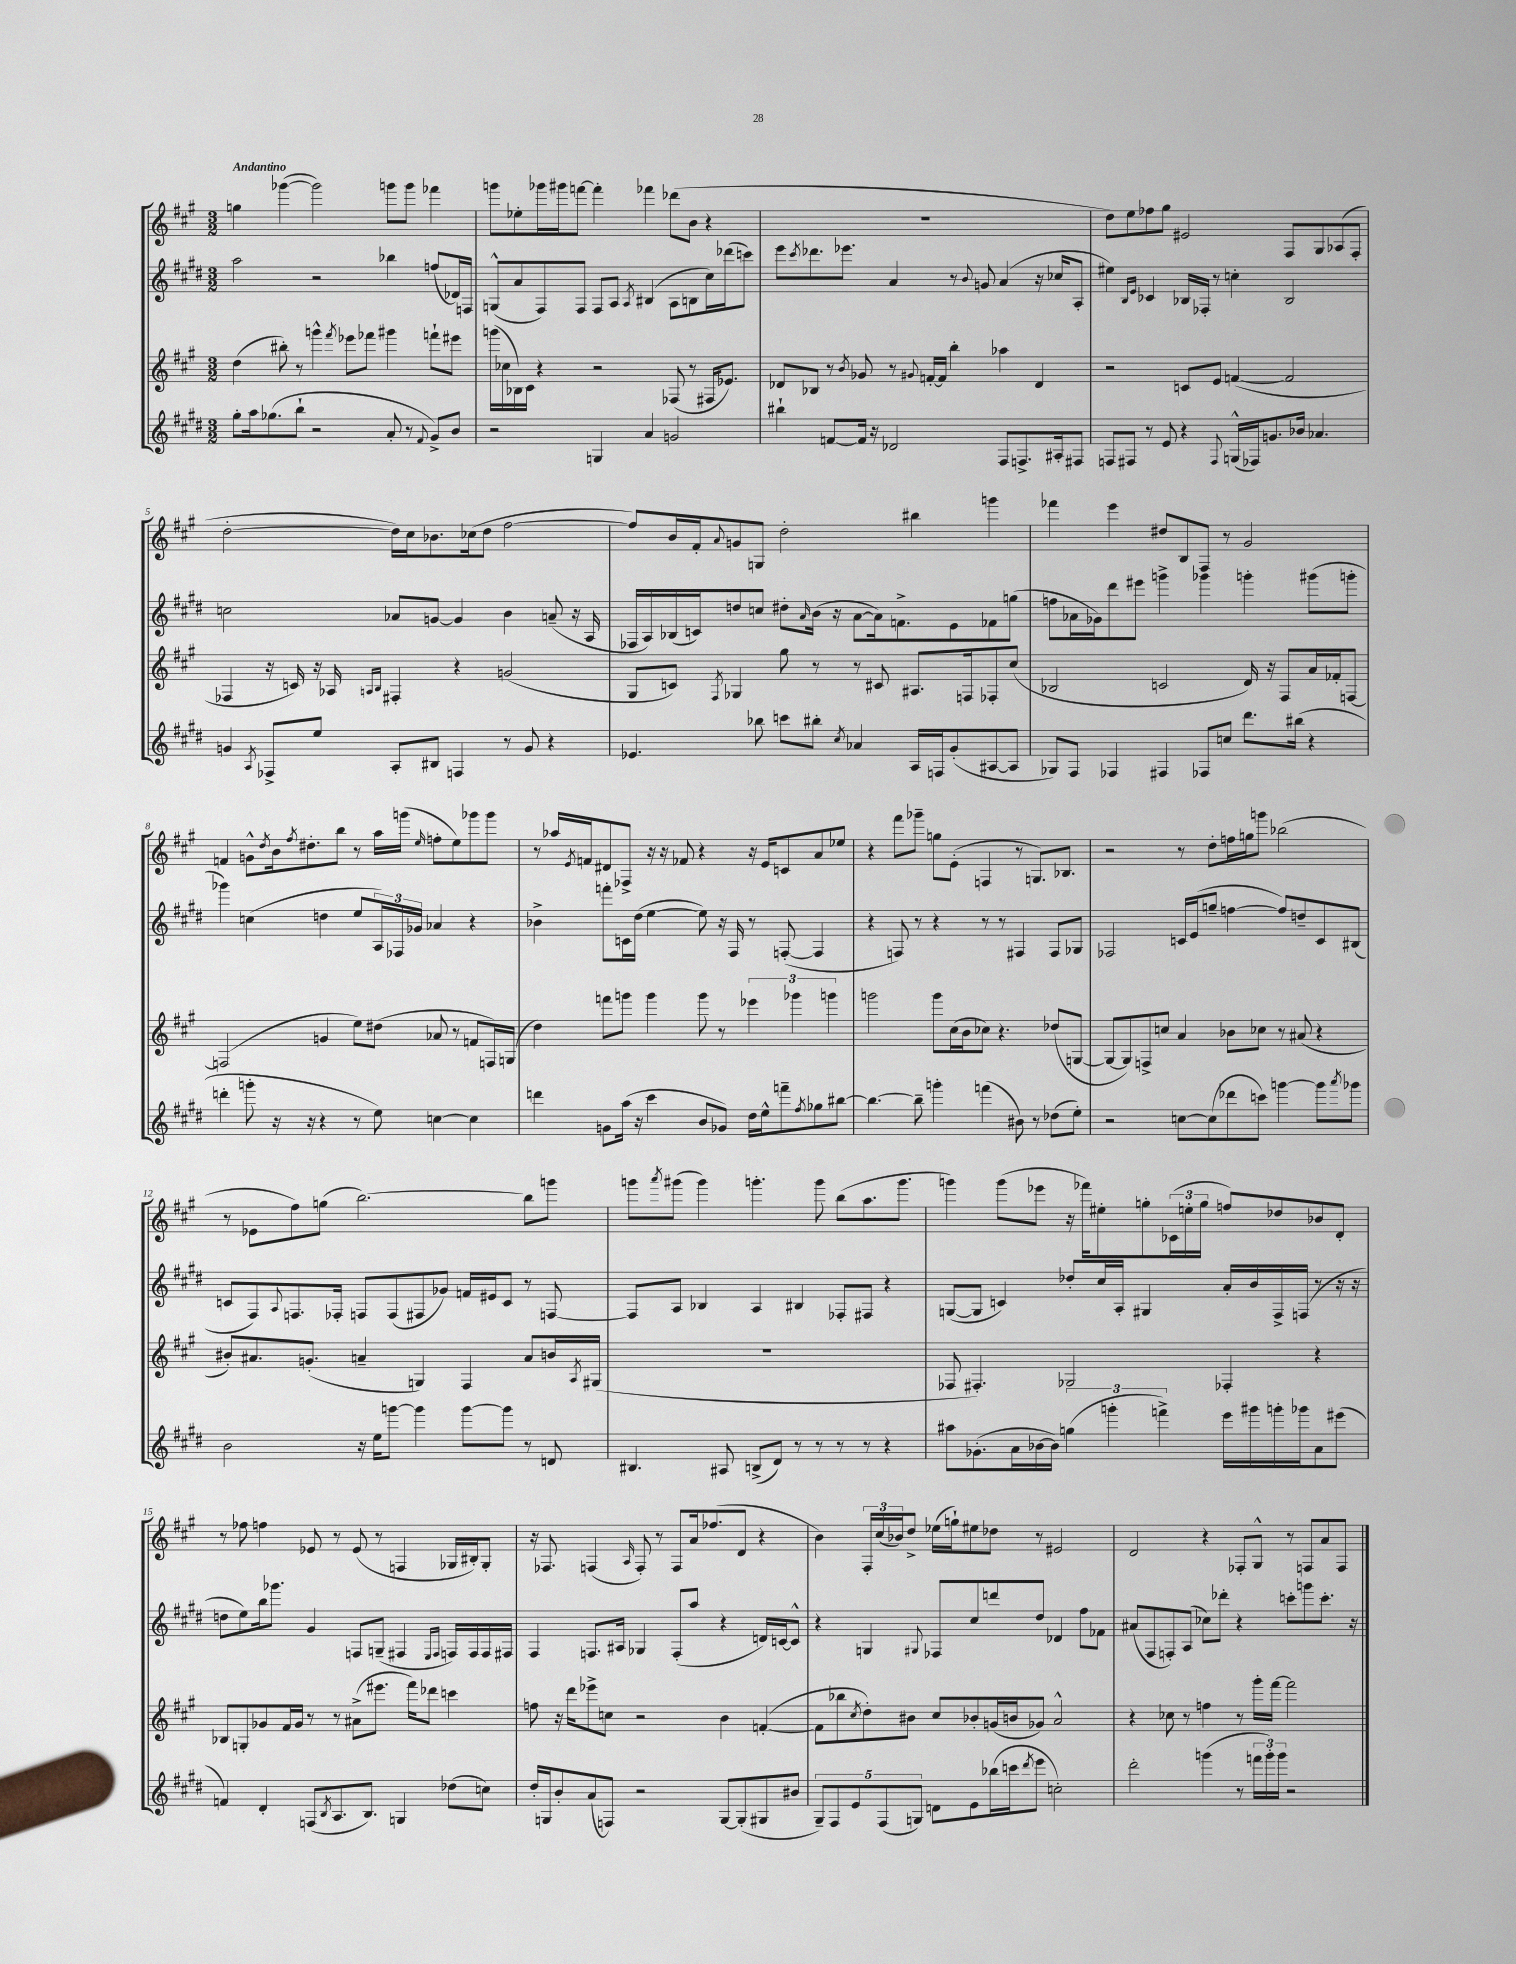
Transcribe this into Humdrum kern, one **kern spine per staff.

**kern	**kern	**kern	**kern
*part4	*part3	*part2	*part1
*staff4	*staff3	*staff2	*staff1
*clefG2	*clefG2	*clefG2	*clefG2
*k[f#c#g#d#]	*k[f#c#g#]	*k[f#c#g#d#]	*k[f#c#g#]
*M3/2	*M3/2	*M3/2	*M3/2
=1	=1	=1	=1
!	!	!	!LO:TX:a:B:t=Andantino
8gg#'\L	(4dd\	2aa\	4ggn\
16aa\k	.	.	.
(8.gg-X\	.	.	.
.	8bb#X'\)	.	([4ggg-X\
8bb`\J	8r	.	.
2r	4gggn^^\	2r	2ggg-\])
.	8qfff#/	.	.
.	8eee-X\L	.	.
.	8fff-X\J	.	.
8a'/	4ggg#X\	4bb-X\	8gggn\L
8r	.	.	8ggg\J
8qqf#/	.	.	.
8g#^/L)	8fffn`\L	(8ffn/L	4fff-X\
8b/J	8eee#X\J	16d-X/L)	.
.	.	16Fn/JJ	.
=2	=2	=2	=2
2r	(16gggn\LL	(8Gn^^/L	8gggn\L
.	16cc-X\	.	.
.	16B-X\)	8a/	8ee-X'\
.	16c#\JJ	.	.
.	4r	8F#/)	16ggg-X\L
.	.	.	16ggg#X\J
.	.	8F#/J	[8fffn\J
4Gn/	2r	8F#/L	4fff'\]
.	.	8A/J	.
.	.	8qA/	.
4a/	.	(4B#X/	4fff-X\
2gn/	(8F-X/	8A\L	(8ddd-X\L
.	8r	8Bn\	8b\J
.	16F#X/KL	16cc#\L)	4r
.	8.e-X/J)	(16ddd-X\J	.
.	.	8cccn\J)	.
=3	=3	=3	=3
4bb#X`\	8d-X/L	8eee\L	1.r
.	.	8qccc#/	.
.	8B-X/J	8.ddd-X\	.
[8fn/L	8r	.	.
.	.	8.eee-X\J	.
.	8qb/	.	.
16f/Jk]	8g-X/	.	.
16r	.	.	.
2d-X/	8r	4a/	.
.	8qqg#X/	.	.
.	[16fn'/LL	.	.
.	16f/JJ]	.	.
.	4bb'\	8r	.
.	.	8qqb/	.
.	.	8gn/	.
8F#/L	4aa-X\	(4a/	.
8.Fn^/	.	.	.
.	4d-/	16r	.
16A#X'/k	.	16cc-X/KL	.
8F#X/J	.	8A'/J	.
=4	=4	=4	=4
8Fn/L	2r	4ee#X\)	8dd\L)
8F#X/J	.	.	8ee\
.	.	16qqB/LL	.
.	.	16qqe/JJ	.
8r	.	4c-X/	8ff-X\
8e/	.	.	8gg#\J
4r	8cn/L	16B-X/LL	2e#X/
.	.	16F-X'/JJ	.
.	8e/J	8r	.
8qqF#/	.	.	.
(16Gn^^/LL	([4fn/	4ccn'\	.
16F-X/J)	.	.	.
8.gn/	.	.	.
.	2f/]	2B-/	8F#/L
16b-X/Jk	.	.	.
4.a-X/	.	.	8G#/
.	.	.	(8A-X/
.	.	.	8F#'/J
!!LO:LB:g=z
=5	=5	=5	=5
4gn/	4F-X/	2ccn\	[2dd'\
8qA/	.	.	.
8F-X^/L	16r	.	.
.	16cn/)	.	.
8ee/J	16r	.	.
.	16A-X/	.	.
.	16qqAn/LL	.	.
.	16qqB/JJ	.	.
8A'/L	4F#X'/	8a-X/L	16dd\LL])
.	.	.	16cc#\J
8B#X/J	.	[8gn/J	8.b-X\
4Fn/	4r	4g/]	.
.	.	.	(16cc-X\k
.	.	.	8dd\J
8r	(2gn/	4b\	[2ff#\
8g/	.	.	.
4r	.	(8an~/	.
.	.	16r	.
.	.	16A/	.
=6	=6	=6	=6
4.e-X/	8G#/L	16F-X/LL	8ff#/L])
.	.	16A/)	.
.	8cn/J)	(16B-X/	16b/L
.	.	16cn/J)	16f#'/J
.	8qF#/	.	8qqa/
.	4G-X/	8ddn/	8gn/
8bb-X\	.	8ccn/J	8Gn/J
8cccn\L	8gg#\	8dd#X'\L	2dd'\
.	.	16qqa/	.
8bb#X'\J	8r	(16b\Jk	.
.	.	16r	.
8qcc#/	.	.	.
4a-X/	8r	[8a\L	.
.	8c#X/	16a\k])	.
.	.	8.fn^\	.
16A/LL	8.A#X/L	.	4bb#X\
16Fn/J	.	.	.
(8g#'/	.	8e\	.
.	16Fn/k	.	.
[8A#X/	8F-X'/	8f-X\	4gggn\
8A#/J]	(8cc#/J	(8ggn\J	.
=7	=7	=7	=7
8G-X/L)	2B-X/	8ffn\L	4fff-X\
8F#/J	.	16a-X\L	.
.	.	16g-X\J)	.
4F-X/	.	8ddd#\	4eee\
.	.	8eee#X\J	.
4F#X/	2cn/	4gggn^\	8dd#X/L
.	.	.	8B/
8F-X/L	.	4ggg-X\	8F#/J
8ccn/J	.	.	8r
8.ddd#\L	16d/)	4gggn'\	2g#/
.	16r	.	.
.	8F#/L	.	.
(16bb#X\Jk	.	.	.
4r	16a/L	(8ggg#X\L	.
.	16f-X'/J	.	.
.	[8Fn/J	8gggn'\J	.
!!LO:LB:g=z
=8	=8	=8	=8
4dddn'\	(2Fn/]	4ggg-X\)	4fn/
8gggn'\	.	(4ccn\	8gn^^\L
.	.	.	8qdd/
16r	.	.	16b\k
.	.	.	8qff#/
16r	.	.	8.dd#X'\
4r	4gn/	4ddn\	.
.	.	.	8bb\J
8r	8ee\L)	8ee/L	8r
8ee\)	(8dd#X\J	24A/L)	16aa\LL
.	.	24F-X/	.
.	.	.	(16gggn\JJ
.	.	24g-X/JJ	.
.	.	.	16qqee/
[4ccn\	8a-X/	4a-X/	8ffn'\L
.	8r	.	8ee\)
4cc\]	8fn/L	4r	8ggg-X\
.	16Fn/L)	.	8ggg-\J
.	(16Gn/JJ	.	.
=9	=9	=9	=9
4dddn\	4dd\)	4b-X^\	8r
.	.	.	16aa-X/LL
.	.	.	8qe/
.	.	.	16fn/J
8gn\L	8fffn\L	8fffn'\L	8d#X/
(16aa\Jk	8gggn\J	16cn\L	8F-X^/J
16r	.	(16dd#\JJ	.
4ccc#\	4ggg\	[4ee\	16r
.	.	.	16r
.	.	.	8f-X/
8b/L	8ggg\	8ee\])	4r
8g-X/J)	8r	16r	.
.	.	16F#/	.
16dd#\LL	6eee-X\	8r	16r
16ee^^\J	.	.	16e/KL
8fffn~\	.	([8Fn'/	8cn/
.	6ggg-X\	.	.
8qff#/	.	.	.
8gg-X\	.	4F/]	8a/
.	6gggn\	.	.
[8bb#X\J	.	.	8ee-X/J
=10	=10	=10	=10
4.bb#\_	2gggn\	4r	4r
.	.	8Fn/)	8fff#\L
8bb#~\]	.	8r	8ggg-X~\J
4gggn'\	8ggg\L	4r	8ggn\L
.	(16cc#\L	.	(8e'\J
.	16b\J	.	.
(4fffn\	8cc-X\J)	8r	4Fn/
.	4.r	8r	.
8b#X\)	.	4F#X/	8r
8r	.	.	8.Gn/L)
(8dd-X\L	(8dd-X/L	8F#/L	.
.	.	.	8.B-X/J
8ee'\J)	[8Gn/J	8G-X/J	.
=11	=11	=11	=11
2r	8G/L_	2F-X/	2r
.	8G/])	.	.
.	8Fn^/	.	.
.	8ccn/J	.	.
[8ccn\L	4a/	16cn/LL	8r
.	.	(16e/J	.
(8cc\]	.	8ggn~/J	8dd'\L
8ddd-X\	8b-X\L	[4ffn\	16ffn\L
.	.	.	16ggn\J
8cccn\J)	8cc-X\J	.	8gggn\J
[4gggn\	8r	8ff/L])	(2bb-X\
.	(8a#X/	8ddn~/	.
8ggg\L]	4r	8c/	.
8qaaa/	.	.	.
8ggg-X\J	.	(8B#X/J	.
!!LO:LB:g=z
=12	=12	=12	=12
2b\	8b#X'/L)	8cn/L	8r
.	8.a#X/	8F#/)	8e-X\L
.	.	8qqA/	.
.	.	8.Fn/	8ff#\)
.	(8.gn'/J	.	.
.	.	.	(8ggn\J
.	.	16F-X'/Jk	.
16r	4an~/	8Fn/L	[2.bb\)
16ee\KL	.	.	.
[8gggn\J	.	(8F/	.
4ggg\]	4Gn/)	8F#X/	.
.	.	8g-X/J)	.
[8ggg\L	4F#/	16fn/LL	.
.	.	16e#X/J	.
8ggg\J]	.	8c/J	.
8r	8a/L	8r	8bb\L]
8dn/	16bn/L	[8Fn/	8gggn\J
.	8qA/	.	.
.	(16G#X/JJ	.	.
=13	=13	=13	=13
4.B#X/	1.r	8F/L]	8gggn\L
.	.	.	8qaaa/
.	.	8A/J	(8ggg#X\J
.	.	4B-X/	4ggg#\)
8A#X/	.	.	.
(8Bn^/L	.	4A/	4.gggn'\
8d#/J)	.	.	.
8r	.	4B#X/	.
8r	.	.	8ggg\
8r	.	8F-X'/L	(8bb\L
8r	.	8F#X/J	8.aa\
4r	.	4r	.
.	.	.	8.ggg\J
=14	=14	=14	=14
8aa#X\L	8F-X/	([8Gn/L	4gggn\)
(8.g-X'\	4.F#X'/)	8G/J]	.
.	.	4cn/)	(8ggg\L
16a\L	.	.	.
[16b-X\	.	.	8eee-X\J
16b-\JJ])	.	.	.
(6ggn\	2G-X/	8dd-X'/L	16r
.	.	.	16fff-X\KL)
.	.	16cc#/L	8ee#X'\
6gggn'\	.	.	.
.	.	16A'/JJ	.
.	.	4G#X/	8ggn'\
6fffn^\)	.	.	.
.	.	.	(24c-X\L
.	.	.	24een'\
.	.	.	24gg\JJ
16eee\LL	4F-X'/	16a'/LL	8ffn/L)
16ggg#X\	.	16b/	.
16gggn'\	.	16F#^/	8dd-X/
16ggg-X\J	.	(16Fn/JJ	.
8a\	4r	8r	8b-X/
(8eee#X\J	.	16r	8d'/J
.	.	16r	.
!!LO:LB:g=z
=15	=15	=15	=15
4fn/)	8B-X/L	8ddn\L	8r
.	8Gn'/	8ee\)	8ff-X\
4d#'/	8g-X/	16bb\k	4ffn\
.	.	8.ggg-X\J	.
.	16f#/L	.	.
.	16g-/JJ	.	.
(8Fn/L	8r	4g#/	8e-X/
8qB/	.	.	.
8.A/	8r	.	8r
.	(8a#X^\L	8Fn/L	(8e-/
8.B/J)	.	.	.
.	8.eee#X\J	(8Gn~/J	8r
4Gn/	.	4F#X/	4Fn/
.	16fff#\KL)	.	.
.	8ddd-X\J	.	.
.	.	16qqE/LL	.
.	.	16qqF#/JJ	.
(8dd-X\L	4cccn\	16Fn/LL)	16G-X/LL
.	.	16F/	16B#X'/J)
8ccn\J)	.	16F/	8G-'/J
.	.	16F#X/JJ	.
=16	=16	=16	=16
16dd#'/LL	8ffn\	4F#/	16r
16Gn/J	.	.	8.F-X/
8b'/	16r	.	.
.	16ddd\KL	.	.
(8a/	8eee-X^\	8.Fn/L	(4Fn/
8Fn/J)	8ccn\J	.	.
.	.	16A#X/Jk	.
.	.	.	16qqA/
2r	2r	4G-X/	8F'/)
.	.	.	8r
.	.	(8F'/L	8F/L
.	.	8aa/J	16a/k
.	.	.	(8.ff-X/
[8G/L	4b\	4r	.
(8G'/]	.	.	8d/J
8G#X/	([4fn'/	16dn/LL)	4r
.	.	[16cn/J	.
8b#X/J	.	8c^^/J]	.
=17	=17	=17	=17
10G#~/L)	8f\L]	4r	4b\)
10F#/	.	.	.
.	8bb-X\	.	.
10e/	.	.	.
.	8qcc#/	.	.
.	8dd'\)	4Gn/	24F#'/LL
.	.	.	(24cc#/
(10F#/	.	.	.
.	.	.	24b-X/J)
.	8b#X\J	.	8dd^/J
10Gn/J)	.	.	.
.	.	8qqG#X/	.
8dn\L	8cc#/L	8F-X/L	(16ee-X\LL
.	.	.	16ggn`\J)
8e\	8b-X'/	8cc#/	8ee#X\
(16bb-X\L	(16gn/L	8dddn/	8dd-X\J
16cccn\J	16bn/J	.	.
8qddd#/	.	.	.
8eee\J	8g-X/J)	8dd#/J	8r
2ccn'\)	2a^^/	4d-X/	2e#X/
.	.	8ff#\L	.
.	.	8f-X\J	.
=18	=18	=18	=18
2ddd#'\	4r	(8a#X/L	2d/
.	.	8F#/	.
.	8cc-X\	8Fn'/)	.
.	8r	(8A/J	.
(4gggn\	4ffn\	8cc-X\L)	4r
.	.	8ddd-X'\J	.
8r	8r	4r	8F-X'/L
24fffn\LL	16ggg#'\LL	.	8G#^^/J
24ggg'\)	.	.	.
.	[16fff#\JJ	.	.
24ggg\JJ	.	.	.
2r	2fff#\]	8cccn'\L	8r
.	.	8gggn\	8Fn/L
.	.	8.ccc'\J	8a/
.	.	.	8F/J
.	.	16r	.
==	==	==	==
*-	*-	*-	*-
